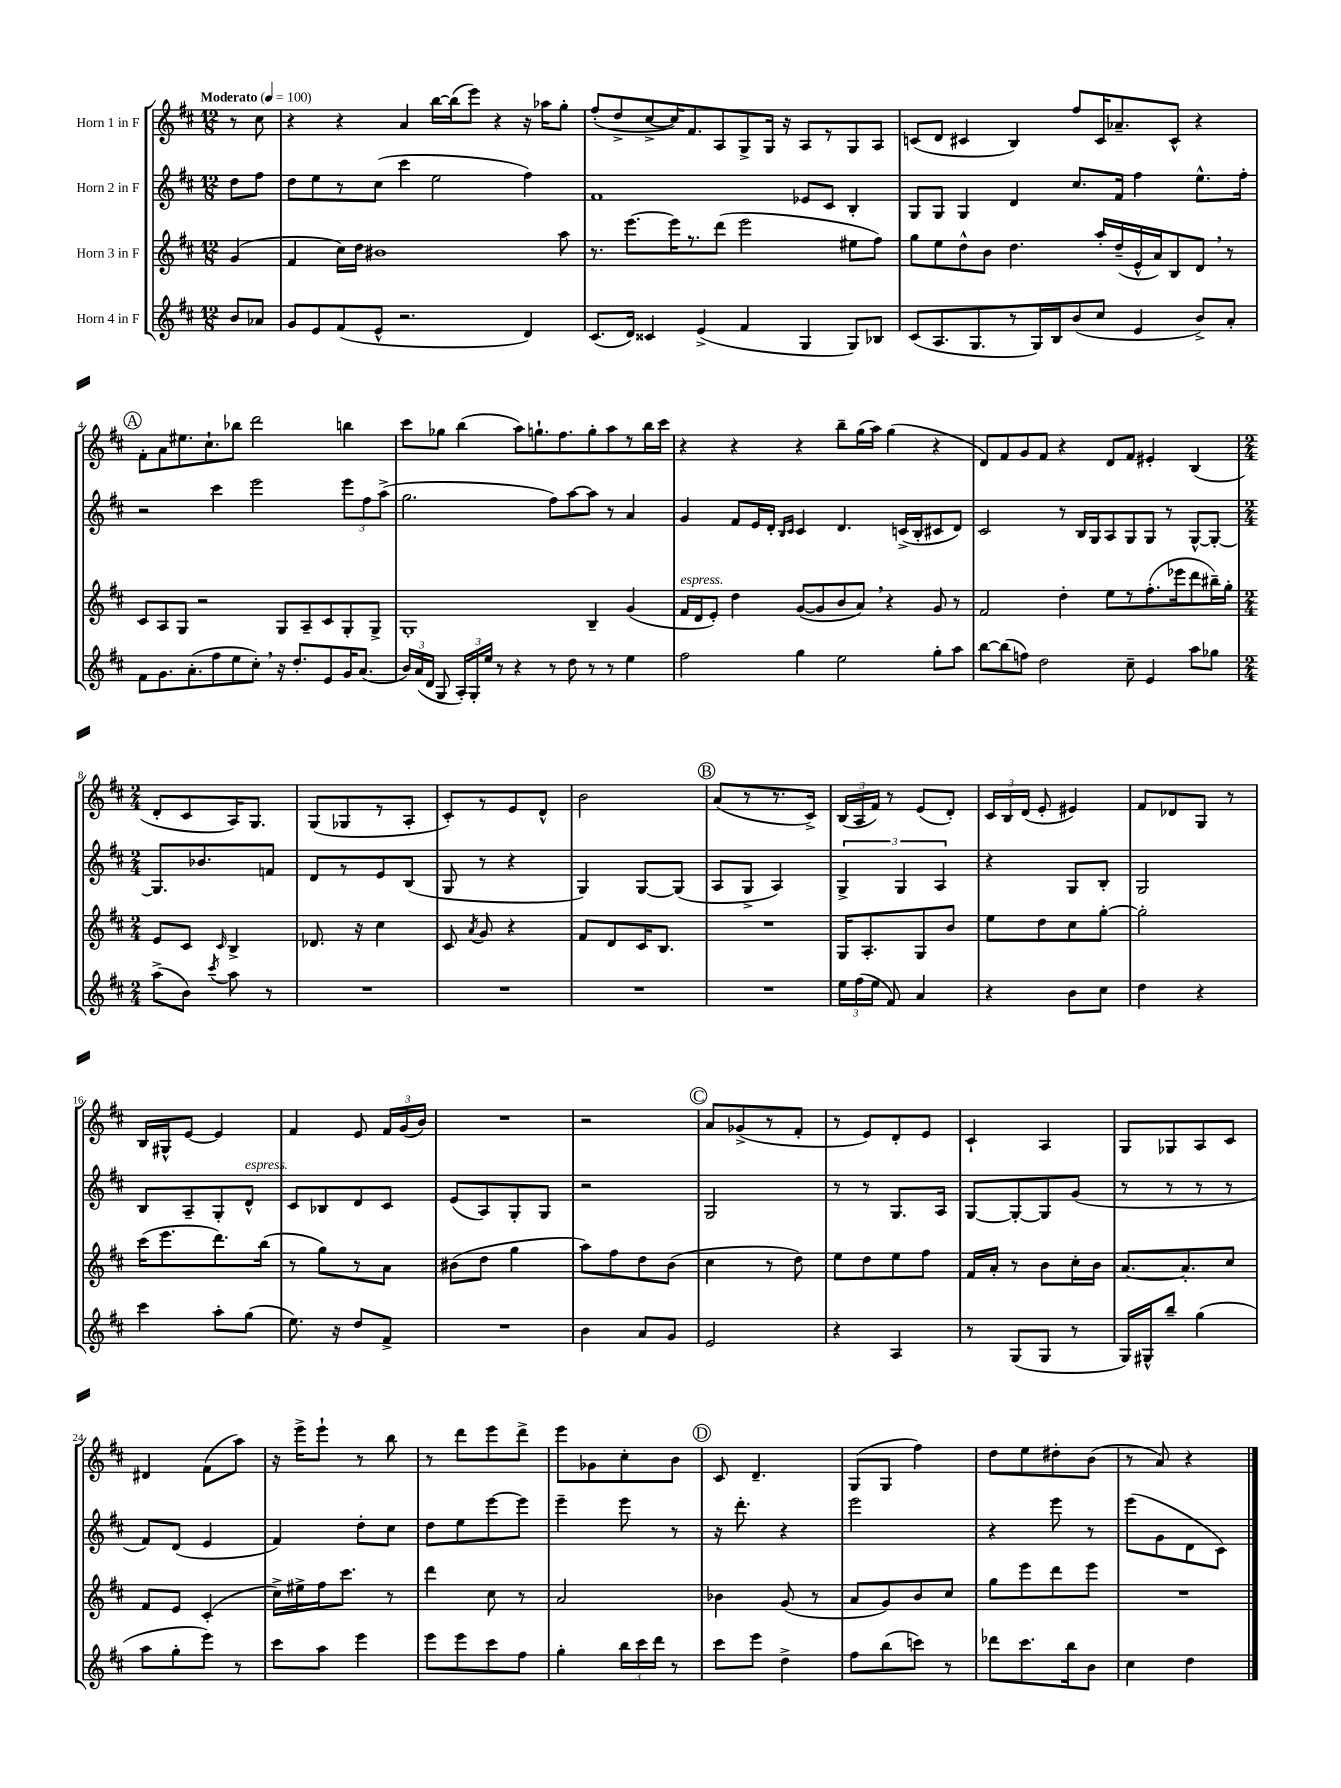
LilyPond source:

<<
\new StaffGroup <<
\new Staff = "s0" \with { instrumentName = "Horn 1 in F" } {
    \clef treble \key d \major \numericTimeSignature \time 12/8 \partial 4 \tempo "Moderato" 4 = 100
    \autoBeamOff r8 cis''8 |
    r4 r4 a'4 b''16[~ b''16( e'''8]) r4 r16 aes''16[ g''8]-. |
    fis''8[-.( d''8-> cis''8~-> cis''16) fis'8. a8 g8-> g16] r16 a8[ r8 g8 a8] |
    c'8[( d'8] cis'4 b4) fis''8[ cis'16 aes'8.-- cis'8]-^ r4 |
    \mark \markup { \circle "A" } fis'8[-. a'8 eis''8. cis''8.-! bes''8] d'''2 b''4 |
    cis'''8[ ges''8] b''4( a''8[) g''8.-! fis''8. g''8-. a''8 r8 b''16 cis'''16] |
    r4 r4 r4 b''8[-- g''16( a''16]) g''4( r4 |
    d'8[) fis'8 g'8 fis'8] r4 d'8[ fis'8] eis'4-. b4( |
    \numericTimeSignature \time 2/4 d'8[-. cis'8 a16) g8.] |
    g8[( ges8 r8 a8]-. |
    cis'8[-.) r8 e'8 d'8]-^ |
    b'2 |
    \mark \markup { \circle "B" } a'8[( r8 r8. cis'16]->) |
    \tuplet 3/2 { b16[( a16 fis'16]) } r8 e'8[( d'8]-.) |
    \tuplet 3/2 { cis'16[ b16 d'16]( } e'8-. eis'4) |
    fis'8[ des'8 g8] r8 |
    b16[ gis16-^ e'8]~ e'4 |
    fis'4 e'8 \tuplet 3/2 { fis'16[ g'16( b'16]) } |
    R2 |
    r2 |
    \mark \markup { \circle "C" } a'8[ ges'8->( r8 fis'8]-. |
    r8 e'8[) d'8-. e'8] |
    cis'4-! a4 |
    g8[ ges8 a8 cis'8] |
    dis'4 fis'8[( a''8]) |
    r16 e'''16[-> e'''8]-! r8 b''8 |
    r8 d'''8[ e'''8 d'''8]-> |
    e'''8[ ges'8 cis''8-. b'8] |
    \mark \markup { \circle "D" } cis'8 d'4.-- |
    g8[( g8] fis''4) |
    d''8[ e''8 dis''8-. b'8]( |
    r8 a'8) r4 \bar "|." |
}
\new Staff = "s1" \with { instrumentName = "Horn 2 in F" } {
    \clef treble \key d \major \numericTimeSignature \time 12/8 \partial 4
    \autoBeamOff d''8[ fis''8] |
    d''8[ e''8 r8 cis''8]( cis'''4 e''2 fis''4) |
    fis'1 ees'8[ cis'8] b4-. |
    g8[ g8] g4 d'4 cis''8.[ fis'16] fis''4 e''8.[-^ fis''16]-. |
    \mark \markup { \circle "A" } r2 cis'''4 e'''2 \tuplet 3/2 { e'''8[ fis''8 a''8]->( } |
    g''2. fis''8[) a''8~ a''8] r8 a'4 |
    g'4 fis'8[ e'16 d'16]-. \grace { b16[ cis'16] } cis'4 d'4. c'16[->( b16-. cis'8 d'8]) |
    cis'2 r8 b16[ g16 a8 g8 g8] r8 g8[~-^ g8]~-. |
    \numericTimeSignature \time 2/4 g8.[ bes'8. f'8] |
    d'8[ r8 e'8 b8]( |
    g8 r8 r4 |
    g4) g8[~ g8]( |
    \mark \markup { \circle "B" } a8[ g8]-> a4) |
    \tuplet 3/2 { g4-> g4 a4 } |
    r4 g8[ b8]-. |
    g2 |
    b8[ a8-- g8-. d'8]-^^\markup { \italic "espress." } |
    cis'8[ bes8 d'8 cis'8] |
    e'8[( a8) g8-. g8] |
    r2 |
    \mark \markup { \circle "C" } g2 |
    r8 r8 g8.[ a16] |
    g8[~ g8~-. g8 g'8]( |
    r8 r8 r8 r8 |
    fis'8[) d'8]( e'4 |
    fis'4) d''8[-. cis''8] |
    d''8[ e''8 e'''8~ e'''8] |
    e'''4-- e'''8 r8 |
    \mark \markup { \circle "D" } r16 d'''8.-. r4 |
    e'''2 |
    r4 e'''8 r8 |
    e'''8[( g'8 d'8 cis'8]) \bar "|." |
}
\new Staff = "s2" \with { instrumentName = "Horn 3 in F" } {
    \clef treble \key d \major \numericTimeSignature \time 12/8 \partial 4
    \autoBeamOff g'4( |
    fis'4 cis''16[) d''16] bis'1 a''8 |
    r8. e'''8.[~ e'''16 r8. d'''8]( e'''2 eis''8[ fis''8]) |
    g''8[ e''8 d''8-^ b'8] d''4. a''16[-. d''16--( e'16-^ a'16) b8 d'8] \breathe r8 |
    \mark \markup { \circle "A" } cis'8[ a8 g8] r2 g8[ a8-- cis'8 g8-. g8]-> |
    g1-. b4-- g'4( |
    fis'16[^\markup { \italic "espress." } d'16 e'8]-.) d''4 g'8[~( g'8 b'8 a'8]) \breathe r4 g'8 r8 |
    fis'2 d''4-. e''8[ r8 fis''8.-.( ees'''16 d'''8 bis''16--) g''16]-. |
    \numericTimeSignature \time 2/4 e'8[ cis'8] \grace { cis'16 } b4-> |
    des'8. r16 cis''4 |
    cis'8 \acciaccatura { a'8 } g'8 r4 |
    fis'8[ d'8 cis'16 b8.] |
    \mark \markup { \circle "B" } R2 |
    g16[ a8.-. g8 b'8] |
    e''8[ d''8 cis''8 g''8]~-. |
    g''2-. |
    cis'''16[( e'''8. d'''8.) b''16]( |
    r8 g''8[) r8 a'8] |
    bis'8[( d''8] g''4 |
    a''8[) fis''8 d''8 b'8]( |
    \mark \markup { \circle "C" } cis''4 r8 d''8) |
    e''8[ d''8 e''8 fis''8] |
    fis'16[ a'16]-. r8 b'8[ cis''16-. b'16] |
    a'8.[~ a'8.-. cis''8] |
    fis'8[ e'8] cis'4-.( |
    cis''16[->) eis''16-> fis''16 cis'''8.] r8 |
    d'''4 cis''8 r8 |
    a'2 |
    \mark \markup { \circle "D" } bes'4 g'8( r8 |
    a'8[ g'8) b'8 cis''8] |
    g''8[ e'''8 d'''8 e'''8] |
    R2 \bar "|." |
}
\new Staff = "s3" \with { instrumentName = "Horn 4 in F" } {
    \clef treble \key d \major \numericTimeSignature \time 12/8 \partial 4
    \autoBeamOff b'8[ aes'8] |
    g'8[ e'8 fis'8( e'8]-^ r2. d'4) |
    cis'8.[( d'16]) cisis'4 e'4->( fis'4 g4 g8[) bes8] |
    cis'8[( a8. g8. r8 g16) b16 b'8( cis''8] e'4 b'8[->) a'8]-. |
    \mark \markup { \circle "A" } fis'8[ g'8. a'8.-.( fis''8 e''8 cis''8]-.) \breathe r16 d''8.[-. e'8 g'16 a'8.]( |
    \tuplet 3/2 { b'16[) a'16( d'16] } g8 \tuplet 3/2 { a16[-.) g16-. e''16] } r8 r4 r8 d''8 r8 r8 e''4 |
    fis''2 g''4 e''2 g''8[-. a''8] |
    b''8[~ b''8( f''8]) d''2 cis''8-- e'4 a''8[ ges''8] |
    \numericTimeSignature \time 2/4 a''8[->( b'8]) \acciaccatura { cis'''8 } a''8 r8 |
    R2 |
    R2 |
    R2 |
    \mark \markup { \circle "B" } R2 |
    \tuplet 3/2 { e''16[ fis''16( e''16] } fis'8) a'4 |
    r4 b'8[ cis''8] |
    d''4 r4 |
    cis'''4 a''8[-. g''8]( |
    e''8.) r16 d''8[ fis'8]-> |
    R2 |
    b'4 a'8[ g'8] |
    \mark \markup { \circle "C" } e'2 |
    r4 a4 |
    r8 g8[( g8] r8 |
    g16[) gis16-^ b''8]-- g''4( |
    a''8[ g''8-. e'''8]) r8 |
    cis'''8[ a''8] e'''4 |
    e'''8[ e'''8 cis'''8 fis''8] |
    g''4-. \tuplet 3/2 { b''16[ cis'''16 d'''16] } r8 |
    \mark \markup { \circle "D" } cis'''8[ e'''8] d''4-> |
    fis''8[ b''8( c'''8]) r8 |
    des'''8[ cis'''8. b''16 b'8] |
    cis''4 d''4 \bar "|." |
}
>>
>>
